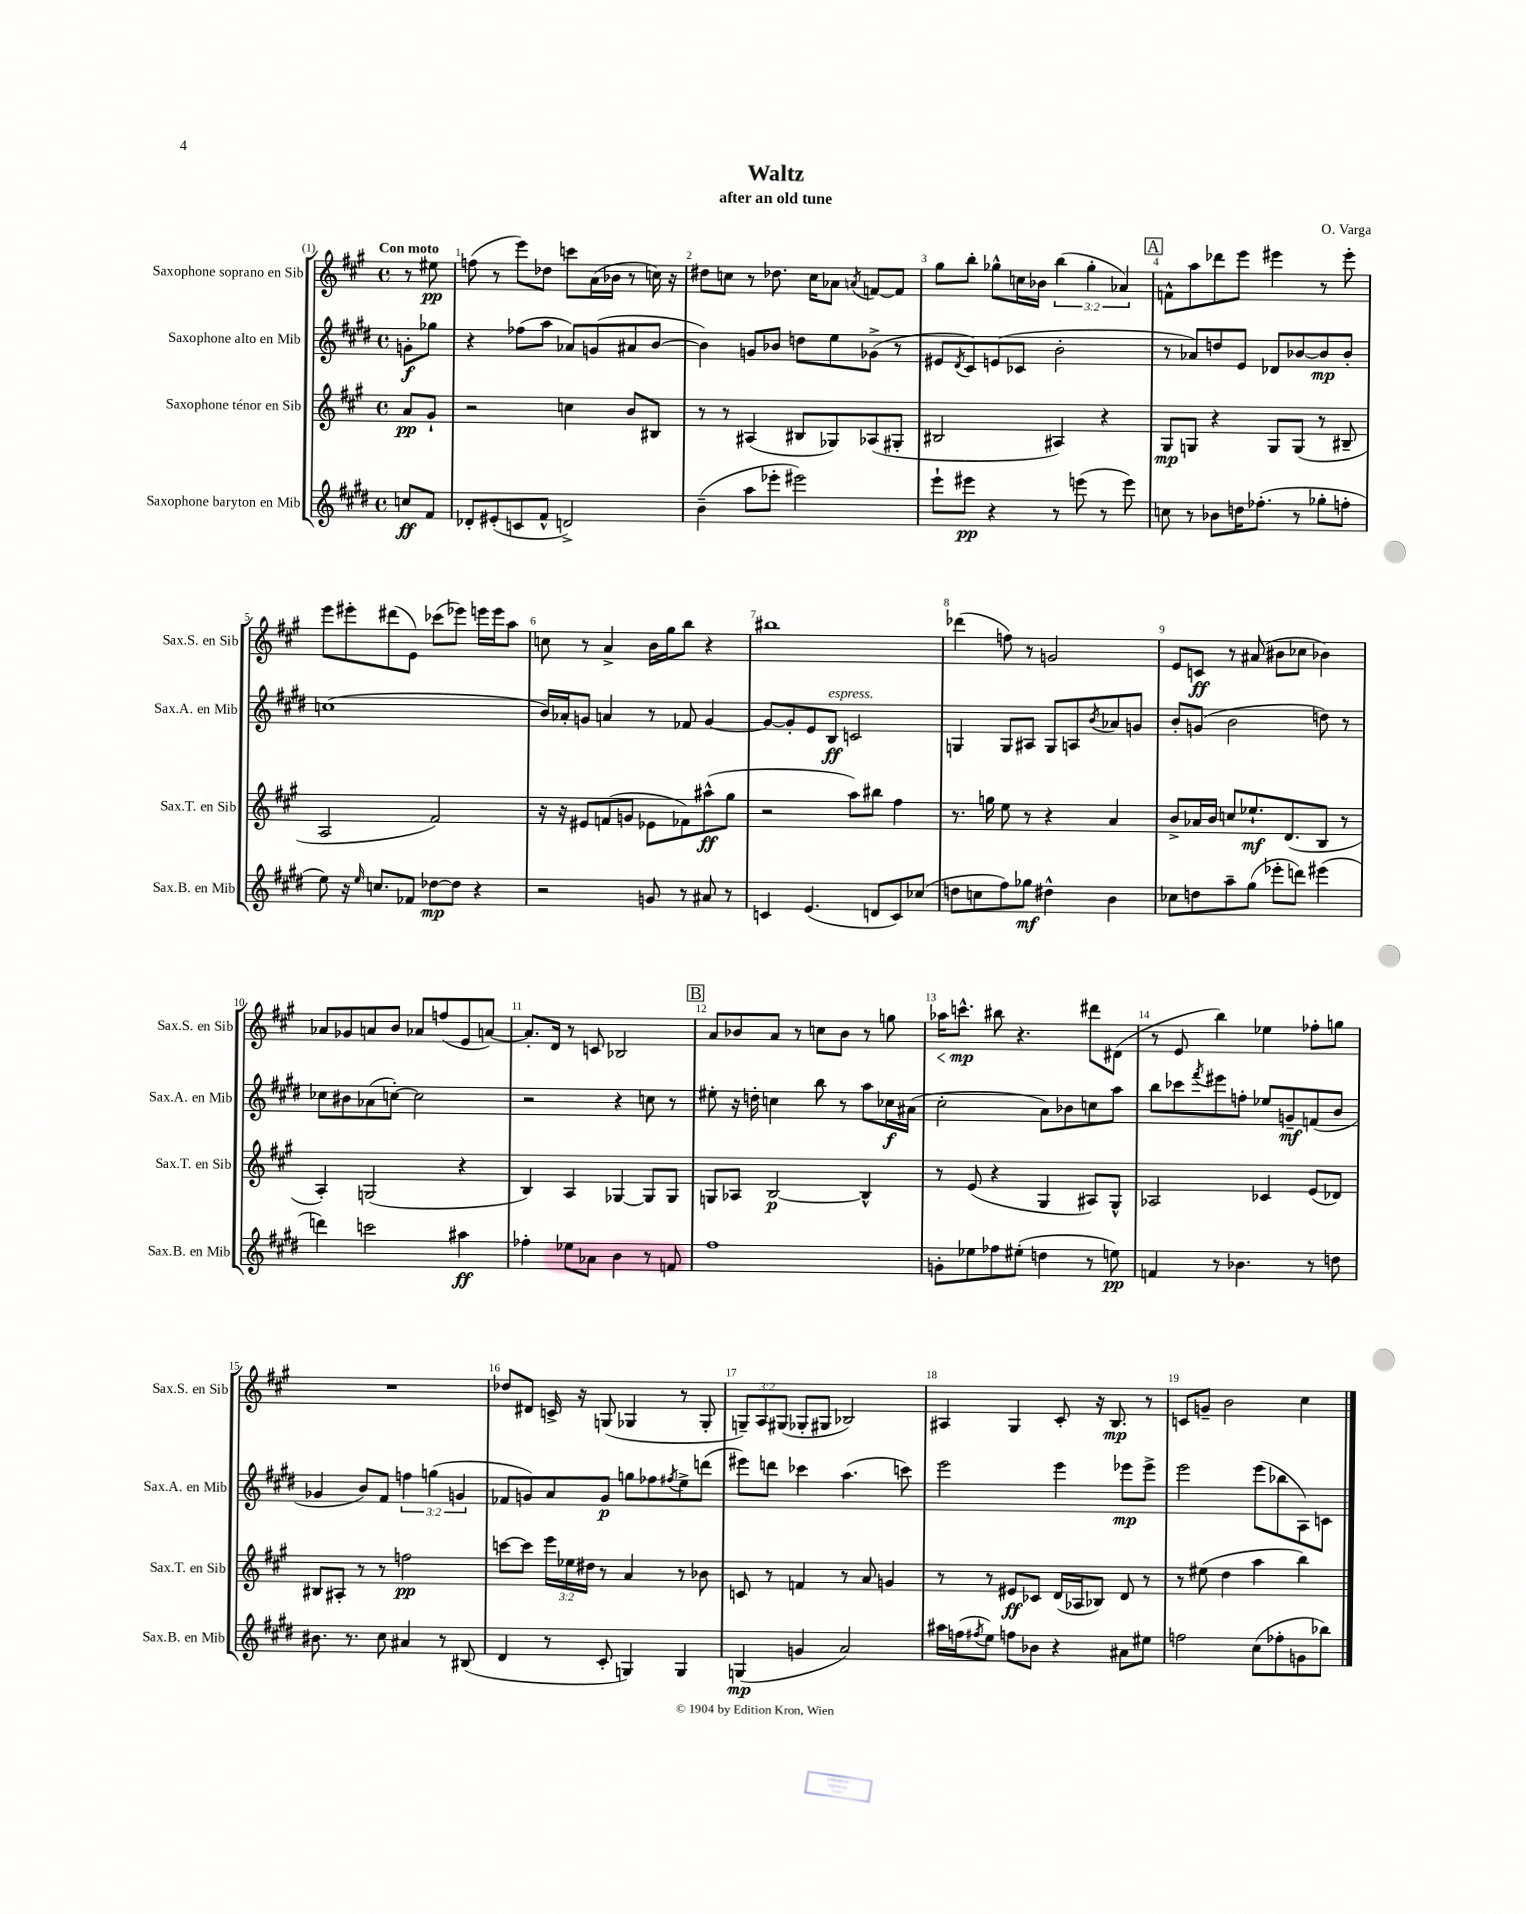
\header { title = "Waltz" composer = "O. Varga" subtitle = "after an old tune" }
<<
\new StaffGroup <<
\new Staff = "s0" \with { instrumentName = "Saxophone soprano en Sib" shortInstrumentName = "Sax.S. en Sib" } {
    \clef treble \key a \major \defaultTimeSignature \time 4/4 \override Staff.TupletNumber.text = #tuplet-number::calc-fraction-text \partial 4 \tempo "Con moto"
    r8 eis''8\pp |
    f''8( r8 e'''8) des''8 c'''8 a'16( bes'16 r8 c''16) r16 |
    dis''8 c''8 r8 des''8. c''16 aes'8 \acciaccatura { a'8 } f'8~ f'8 |
    gis''8 b''8-. ges''8-^ c''16 bes'16 \tuplet 3/2 { b''4( ges''4-. aes'4) } |
    \mark \markup { \box "A" } f'8-^ a''8 des'''8 e'''8 eis'''4 r8 eis'''8-. |
    e'''8 eis'''8-. dis'''8( e'8) ces'''8( ees'''8) e'''16 e'''16 a''8 |
    c''8 r8 a'4-> b'16 gis''16 b''8 r4 |
    bis''1 |
    des'''4( f''8) r8 g'2 |
    e'8 c'8\ff r8 ais'8( bis'8 ces''8 bes'4) |
    aes'8 ges'8 a'8 b'8 aes'8 f''8( e'8 a'8~) |
    a'8.-. d'16 r8 c'8 bes2 |
    \mark \markup { \box "B" } a'8 bes'8 a'8 r8 c''8 bes'8 r8 g''8 |
    aes''16\< c'''8.-^\mp\! bis''8 r4. dis'''8 dis'8( |
    r8 e'8 b''4) ees''4 fes''8-. g''8 |
    R1 |
    des''8 dis'8 c'16-> r16 g8( ges4 r8 ges8-. |
    \tuplet 3/2 { g8--) a8 gis8( } ges8-. gis8 bes2) |
    ais4 gis4 cis'8-. r16 b8.\mp r8 |
    c'8 g'8-- b'2 cis''4 \bar "|." |
}
\new Staff = "s1" \with { instrumentName = "Saxophone alto en Mib" shortInstrumentName = "Sax.A. en Mib" } {
    \clef treble \key e \major \defaultTimeSignature \time 4/4 \override Staff.TupletNumber.text = #tuplet-number::calc-fraction-text \partial 4
    g'8-.\f ges''8 |
    r4 fes''8( a''8 aes'8) g'8( ais'8 b'8~ |
    b'4) g'8 bes'8 d''8 e''8 ges'8->( r8 |
    eis'8 \acciaccatura { dis'8 } cis'8) e'8( ces'8 b'2-. |
    \mark \markup { \box "A" } r8 aes'8) d''8 e'8 des'8 bes'8~ bes'8\mp bes'8-. |
    c''1( |
    b'16) aes'16-. g'8 a'4 r8 fes'8 g'4~ |
    g'8~ g'8-. e'8 b8\ff^\markup { \italic "espress." } c'2 |
    g4 g8 ais8 g8 a8 \acciaccatura { b'8 } aes'8 g'8 |
    b'8-. g'8( b'2 d''8) r8 |
    ces''8 bis'8 aes'8( c''8~-.) c''2 |
    r2 r4 c''8 r8 |
    \mark \markup { \box "B" } eis''8-. r16 d''16-. c''4 b''8 r8 a''8 ces''16\f ais'16( |
    cis''2-. a'8) bes'8 c''8 a''8 |
    b''8 ces'''8 \acciaccatura { fis'''8 } eis'''8 f''8-. ees''8 g'8--\mf f'8( b'8 |
    ges'4 b'8) fis'8 \tuplet 3/2 { f''4 g''4( g'4 } |
    fes'8 g'8) a'8 g'8\p g''8 fes''8 \acciaccatura { fis''8 } e''8-> d'''8( |
    eis'''8) d'''8 ces'''4 a''4.( c'''8) |
    e'''2 e'''4 ees'''8\mp ees'''8-> |
    e'''2 e'''8( bes''8 a8) c'8 \bar "|." |
}
\new Staff = "s2" \with { instrumentName = "Saxophone ténor en Sib" shortInstrumentName = "Sax.T. en Sib" } {
    \clef treble \key a \major \defaultTimeSignature \time 4/4 \override Staff.TupletNumber.text = #tuplet-number::calc-fraction-text \partial 4
    a'8\pp gis'8-! |
    r2 c''4 b'8 bis8 |
    r8 r8 ais4( bis8 ges8) aes8( gis8-. |
    bis2 ais4) r4 |
    \mark \markup { \box "A" } gis8\mp g8 r4 g8 g8( r8 bis8-- |
    a2 fis'2) |
    r16 r16 eis'8 f'8( g'8 ees'8 fes'8) ais''8-^\ff( gis''8 |
    r2 a''8) bis''8 fis''4 |
    r8. g''16 e''8 r8 r4 a'4 |
    b'8-> aes'16 b'16 c''8 ees''8.-!\mf d'8.( b8 r8 |
    a4-.) g2( r4 |
    b4) a4 ges4~ ges8 ges8 |
    \mark \markup { \box "B" } g8 aes8 b2~\p b4-^ |
    r8 e'8( r4 gis4 ais8) gis8-^ |
    aes2 ces'4 e'8( des'8) |
    bis8 ais8-. r8 r8 f''2\pp |
    c'''8~ c'''8 \tuplet 3/2 { e'''16 ees''16 dis''16 } r8 a'4 r8 bes'8 |
    c'8 r8 f'4 r8 a'8 g'4 |
    r8 r8 eis'8\ff ces'8 d'16( aes16 bes8) d'8 r8 |
    r8 eis''8( d''4 a''4 b''4) \bar "|." |
}
\new Staff = "s3" \with { instrumentName = "Saxophone baryton en Mib" shortInstrumentName = "Sax.B. en Mib" } {
    \clef treble \key e \major \defaultTimeSignature \time 4/4 \partial 4
    c''8\ff fis'8 |
    des'8-. eis'8-.( c'8 fis'8-^ d'2->) |
    b'4--( a''8 ees'''8-. eis'''2) |
    e'''8-! eis'''8\pp r4 r8 e'''8( r8 e'''8) |
    \mark \markup { \box "A" } c''8 r8 bes'8 d''16 fes''8.-.( r8 ges''8-. f''8-. |
    e''8) r16 \grace { e''16 } c''8. fes'8 des''8~\mp des''8 r4 |
    r2 g'8 r8 ais'8 r8 |
    c'4 e'4.( d'8 c'8) ces''8( |
    d''8 c''8 fis''8) ges''8\mf dis''4-^ b'4 |
    ces''8 d''8 a''8-- gis''8( ees'''8-. d'''8) eis'''4( |
    d'''4) c'''2 ais''4\ff |
    fes''4-. ees''8 aes'8 b'4 r8 f'8 |
    \mark \markup { \box "B" } fis''1 |
    g'8-. ees''8 fes''8 eis''8-.( d''4 r8 e''8\pp) |
    f'4 r8 bes'4. r8 d''8 |
    bis'8. r8. cis''8 ais'4 r8 bis8( |
    dis'4 r8 cis'8-. g4) g4 |
    g4\mp( g'4 a'2) |
    ais''16 f''16( \acciaccatura { fis''8 } e''8) f''8 bes'8 r4 ais'8 eis''8 |
    f''2 cis''8( fes''8-. g'8 bes''8) \bar "|." |
}
>>
>>
\layout { \context { \Score \override BarNumber.break-visibility = ##(#f #t #t) barNumberVisibility = #all-bar-numbers-visible } }
